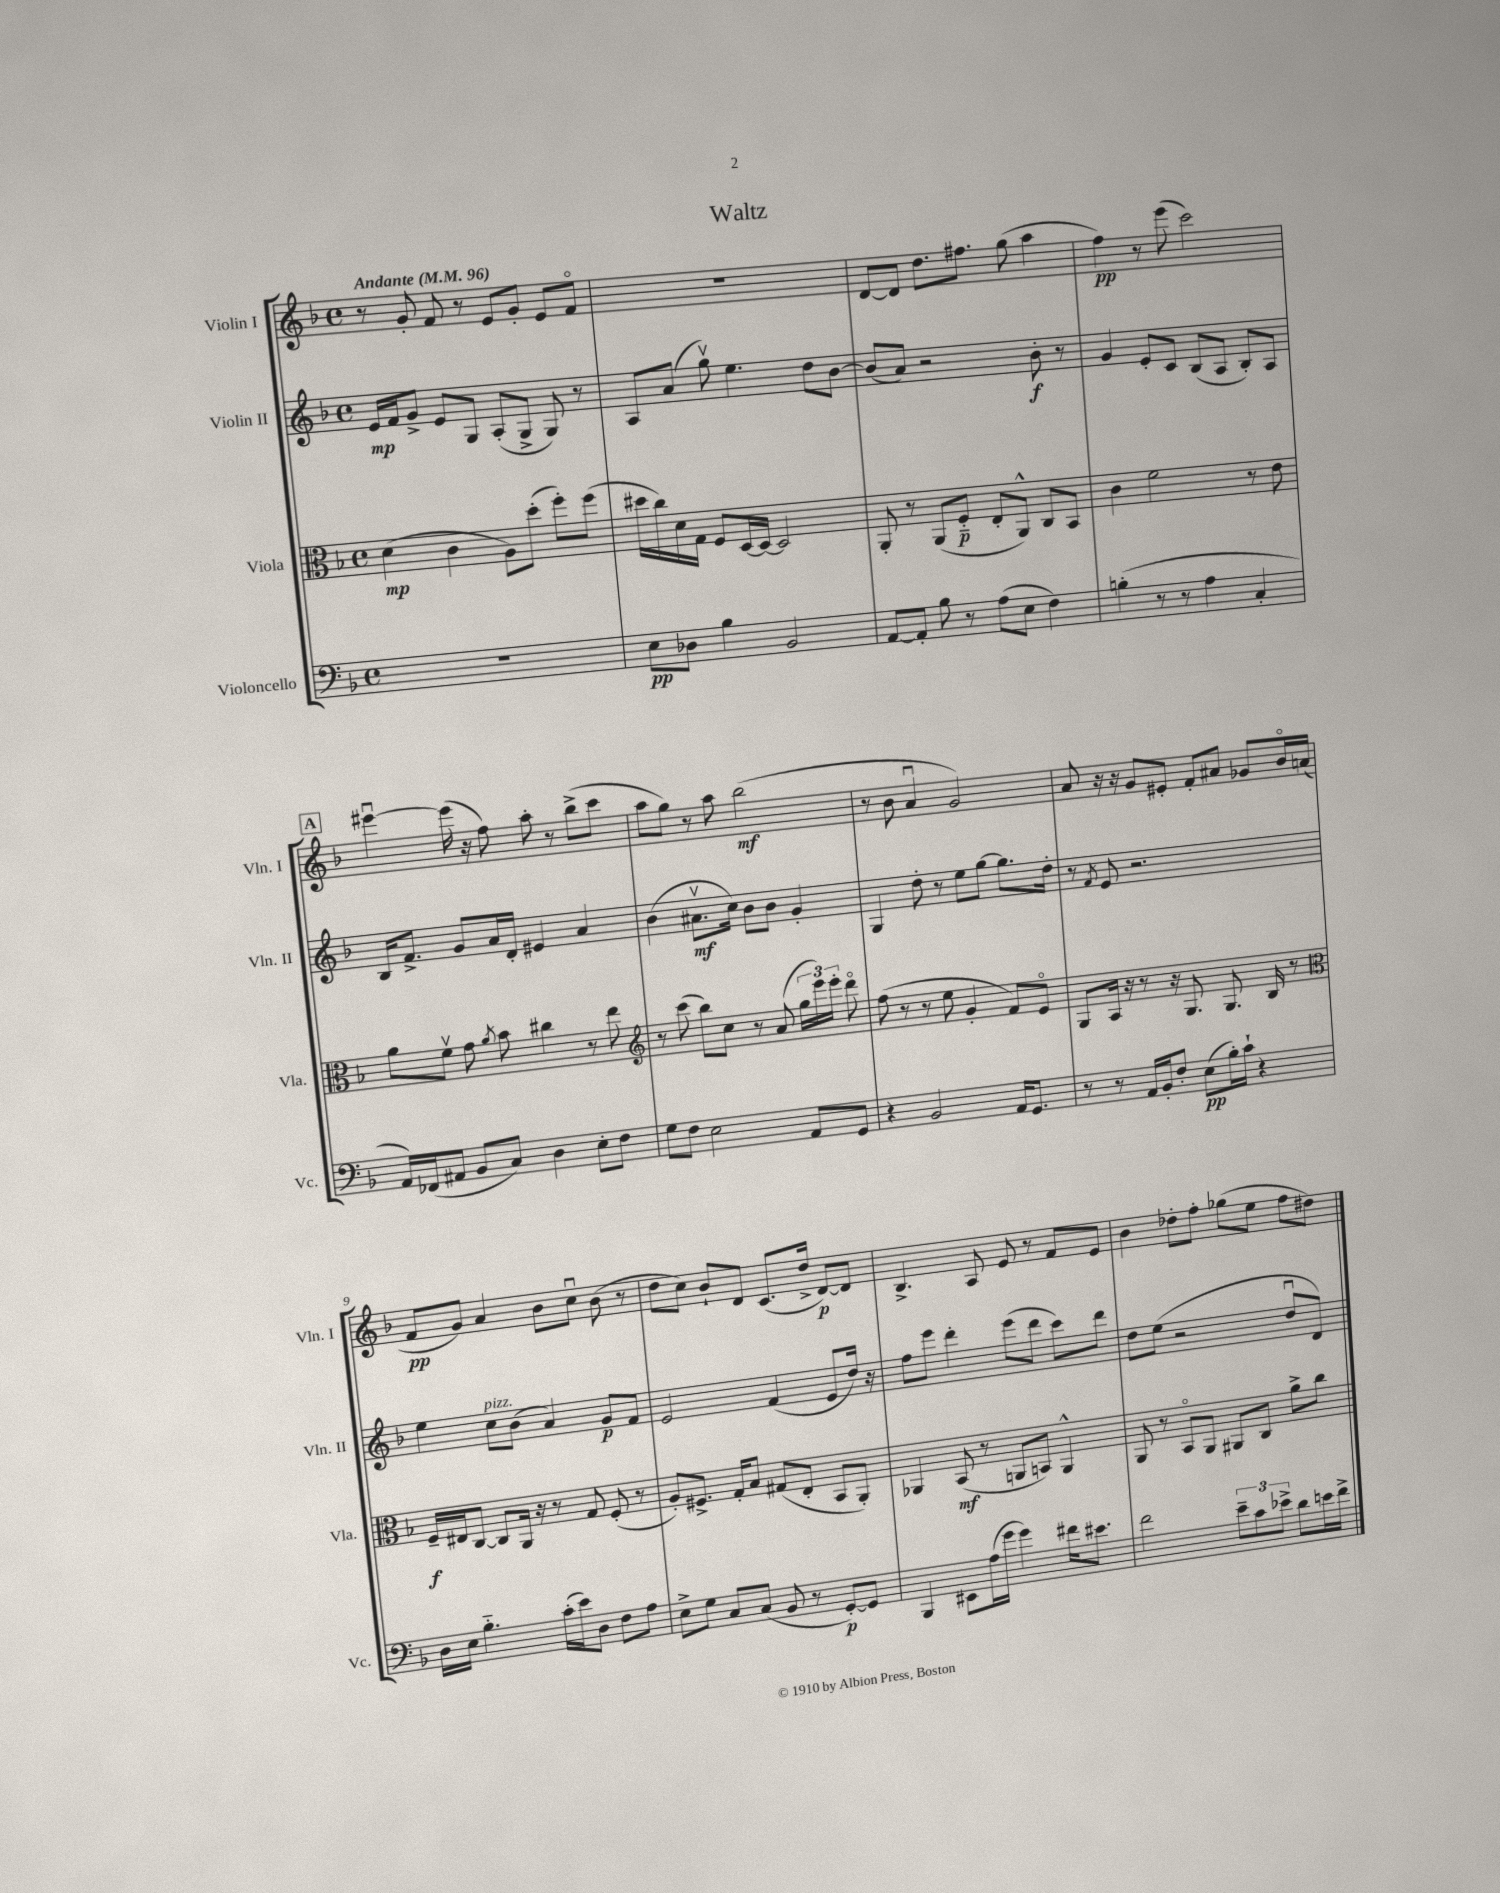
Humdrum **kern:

**kern	**kern	**kern	**kern
*staff4	*staff3	*staff2	*staff1
*clefF4	*clefC3	*clefG2	*clefG2
*k[b-]	*k[b-]	*k[b-]	*k[b-]
*M4/4	*M4/4	*M4/4	*M4/4
*met(c)	*met(c)	*met(c)	*met(c)
*MM96	*MM96	*MM96	*MM96
1r	(4d	16e	8r
.	.	16f	.
.	.	8g^	8g'
.	4c	8e	8f
.	.	8G	8r
.	8A)	(8A'	8e
.	(8dd'	8G^	8g'
.	8ff')	8G)	8e
.	(8ff	8r	8fo
=	=	=	=
8E	16dd#	8A	1r
.	16cc)	.	.
8D-	16d	(8a	.
.	16G	.	.
4B-	8F	8ggv)	.
.	[16D	4.ee	.
.	16D_	.	.
2BB-	2D]	.	.
.	.	8dd	.
.	.	[8b-	.
=	=	=	=
[8AA	8AA'	(8b-]	[8d
8AA']	8r	8a)	8d]
8B-	(8AA	2r	8.dd
8r	8F'~	.	.
.	.	.	8.ff#
(8A	8E'	.	.
8E	8AA^^)	.	(8gg
4F)	8C	8b-'	4aa
.	8BB-	8r	.
=	=	=	=
(4B'	4c	4g	4ff)
8r	2f	8e'	8r
8r	.	8c	(8eee
4A	.	(8B-	2ccc)
.	.	8A	.
4C'	8r	8B-')	.
.	8e	8A	.
=	=	=	=
16AA)	8a	16B-	[4eee#u
(16FF-	.	8.f^	.
8AA#	8fv	.	.
8BB-	8g	8g	(16eee#]
.	.	.	16r
.	8qa	.	.
8C)	8b-	16a	8ff)
.	.	16d'	.
4D	4cc#	4e#	8aa'
.	.	.	8r
8E'	8r	4a	(8bb-^
8F	8ee	.	8ccc
=	=	=	=
*	*clefG2	*	*
8G	8r	(4b-	8aa
8F	(8ccc	.	8gg)
2E	8bb-)	8.a#v	8r
.	8cc	.	8aa
.	.	16cc)	.
.	8r	8b-	(2bb-
.	(8a	8b-	.
8AA	24gg	4g'	.
.	24eee)	.	.
.	24eee'	.	.
8GG	8dddo	.	.
=	=	=	=
4r	(8ff	4G	8r
.	8r	.	8b-
2BB-	8r	8dd'	4au
.	8ee	8r	.
.	4g'	8ee	2g)
.	.	[8gg	.
16AA	8f)	8.gg]	.
8.GG	.	.	.
.	8eo	.	.
.	.	16dd'	.
=	=	=	=
8r	8G	8r	8a
.	.	8qf	.
8r	16A	8e	16r
.	16r	.	16r
16AA	8r	2.r	8g
16BB-'	.	.	.
8F'	16r	.	8e#'
.	8.G	.	.
(8E	.	.	8f'
16B-')	8.G	.	8a#
16c`	.	.	.
4r	.	.	8g-
.	16B-	.	.
.	8r	.	16b-o
.	.	.	(16a
=	=	=	=
*	*clefC3	*	*
16D	16F~	4ee	8f
16E	16E#	.	.
4.B-'~	[8C	.	8g)
.	8C]	8cc	4a
.	16AA	(8b-	.
.	16r	.	.
(16c'	8r	4a)	8b-
16e)	.	.	.
8D	8G	.	8ccu
8F	(8F'	8g	(8b-
8A	8r	8f	8r
=	=	=	=
8E^	8A')	2e	8dd
8G	8.F#^	.	8cc)
8C	.	.	8b-`
.	16G'	.	.
(8C	8B-	.	8d
8BB-	(8G#	(4f	(8.c
8r	8E'	.	.
.	.	.	16dd^
[8GG')	8BB-	8e	[8d)
8GG]	8AA')	16dd)	8d]
.	.	16r	.
=	=	=	=
4BBB-	4AA-	8ff	4.B-^
.	.	8eee	.
8EE#	(8BB-	4ddd'	.
(16A	8r	.	8A
16g	.	.	.
4g)	8AA	(8eee	8e
.	8BB)	8ddd	8r
16f#	4AA^^	8ccc)	8f
8.e#	.	.	.
.	.	8ddd	8e
=	=	=	=
2f	8AA	8dd	4b-
.	8r	(8ee	.
.	8BB-o	2r	8dd-'
.	8AA	.	8ff'
12e~	8AA#	.	(8gg-
12c	.	.	.
.	8C	.	8ee
12e-^	.	.	.
8d	8a^	8ddu	8ff
16e	8cc	8d)	8dd#)
16f^	.	.	.
==	==	==	==
*-	*-	*-	*-
